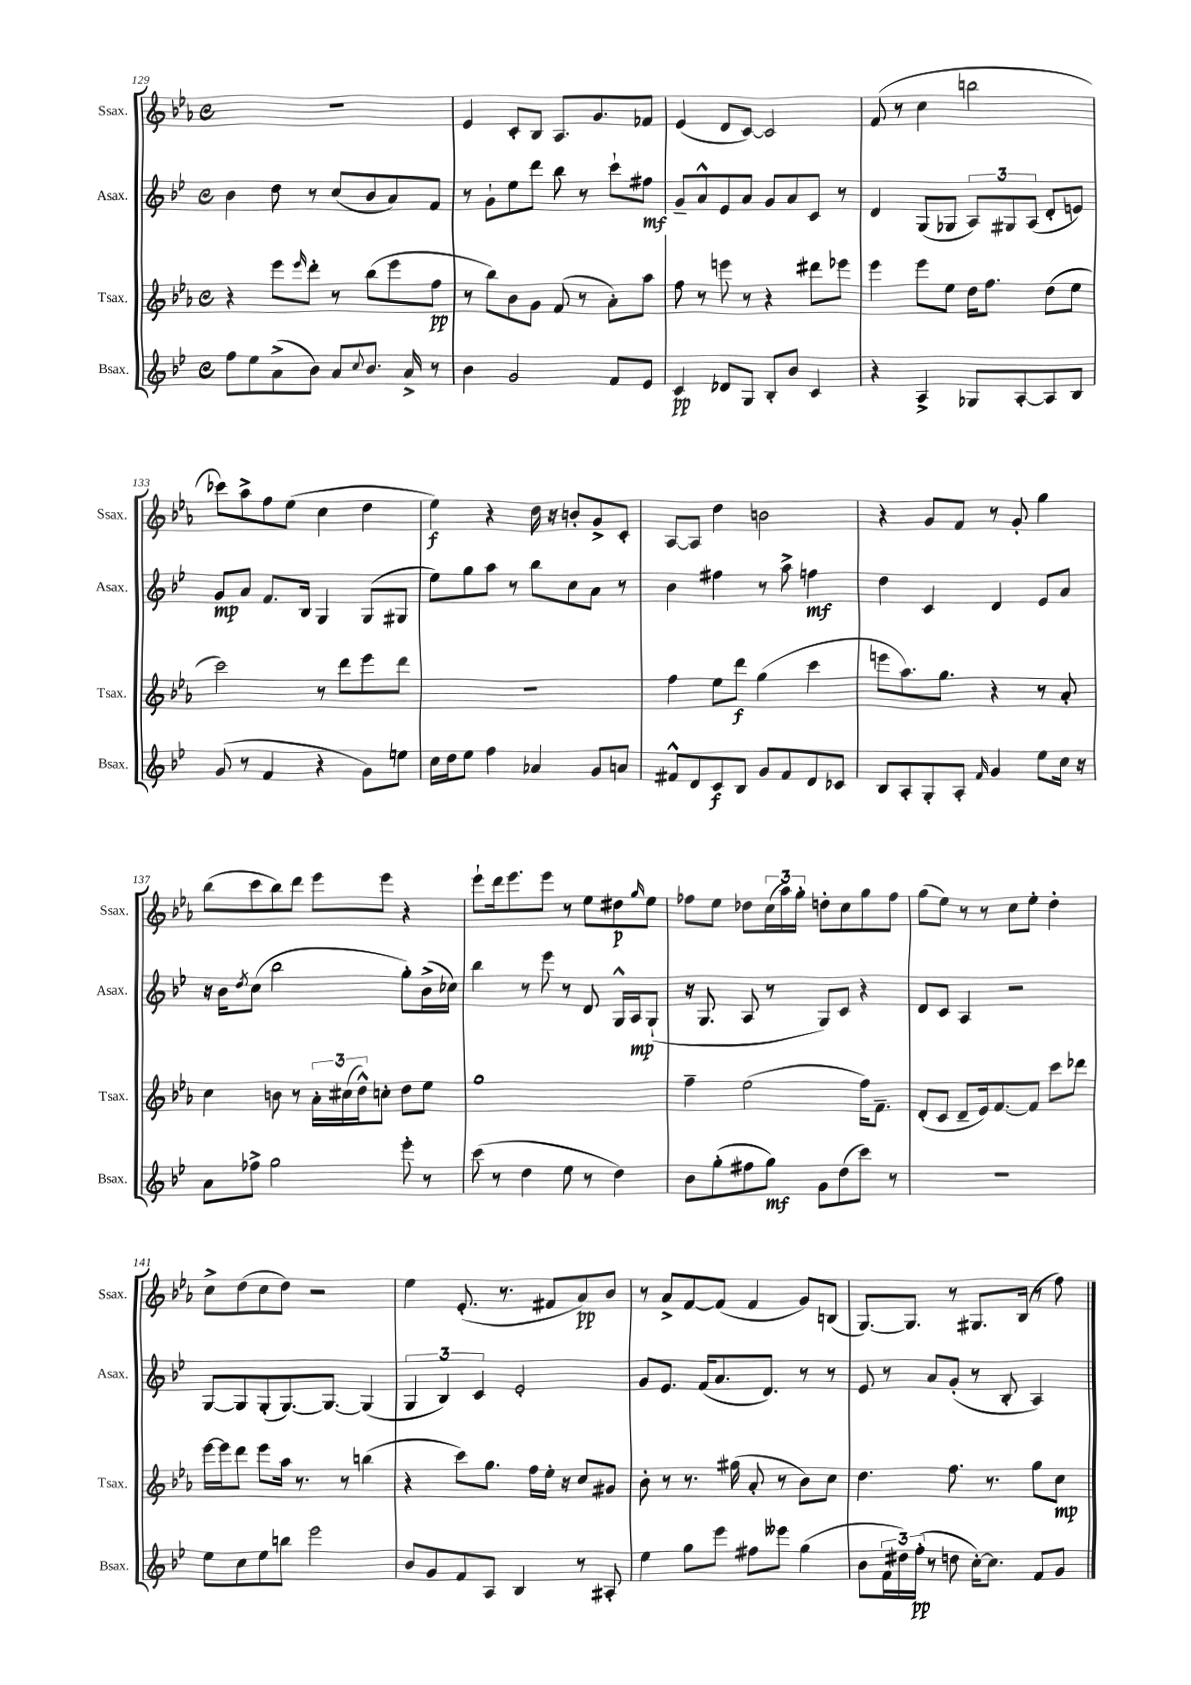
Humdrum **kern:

**kern	**dynam	**kern	**dynam	**kern	**dynam	**kern	**dynam
*part4	*part4	*part3	*part3	*part2	*part2	*part1	*part1
*staff4	*staff4	*staff3	*staff3	*staff2	*staff2	*staff1	*staff1
*I"Bsax.	*	*I"Tsax.	*	*I"Asax.	*	*I"Ssax.	*
*I'Bsax.	*	*I'Tsax.	*	*I'Asax.	*	*I'Ssax.	*
*clefG2	*	*clefG2	*	*clefG2	*	*clefG2	*
*k[b-e-]	*	*k[b-e-a-]	*	*k[b-e-]	*	*k[b-e-a-]	*
*M4/4	*	*M4/4	*	*M4/4	*	*M4/4	*
*met(c)	*	*met(c)	*	*met(c)	*	*met(c)	*
=129	=129	=129	=129	=129	=129	=129	=129
8ff\L	.	4r	.	4b-\	.	1r	.
8ee-\	.	.	.	.	.	.	.
(8a^\	.	8eee-\L	.	8dd\	.	.	.
.	.	16qqeee-/	.	.	.	.	.
8b-\J)	.	8ddd'\J	.	8r	.	.	.
8a/L	.	8r	.	(8cc/L	.	.	.
8qqcc/	.	.	.	.	.	.	.
8.b-/J	.	(8bb-\L	.	8b-/	.	.	.
.	.	8eee-\	.	8a/)	.	.	.
16a^/	.	.	.	.	.	.	.
8r	.	8ff\J	pp	8f/J	.	.	.
=130	=130	=130	=130	=130	=130	=130	=130
4b-\	.	8r	.	8r	.	4e-/	.
.	.	8bb-\L)	.	8g`\L	.	.	.
2g/	.	8b-\	.	8ee-\	.	8c'/L	.
.	.	8g\J	.	8ddd\J	.	8B-/J	.
.	.	(8f/	.	8bb-\	.	8.A-/L	.
.	.	8r	.	8r	.	.	.
.	.	.	.	.	.	8.g/	.
8f/L	.	8a-'\L)	.	8ccc`\L	.	.	.
8e-/J	.	8aa-\J	.	8ff#X\J	mf	8f-X/J	.
=131	=131	=131	=131	=131	=131	=131	=131
4c/	pp	8ff\	.	8g~/L	.	(4e-/	.
.	.	8r	.	8a^^/	.	.	.
8d-X/L	.	8eeen\	.	8e-/	.	8d/L	.
8G/J	.	8r	.	8a/J	.	[8c/J)	.
8B-'/L	.	4r	.	8g/L	.	2c/]	.
8b-/J	.	.	.	8a/	.	.	.
4c/	.	8ddd#X\L	.	8c/J	.	.	.
.	.	8eee-X\J	.	8r	.	.	.
=132	=132	=132	=132	=132	=132	=132	=132
4r	.	4eee-\	.	4d/	.	(8f/	.
.	.	.	.	.	.	8r	.
4A^/	.	8eee-\L	.	(8G/L	.	4cc\	.
.	.	8ee-\J	.	8G-X/J	.	.	.
8G-X/L	.	16dd\KL	.	12A/L)	.	2bbn\	.
.	.	8.ff\J	.	.	.	.	.
.	.	.	.	12G#X/	.	.	.
[8A'/	.	.	.	.	.	.	.
.	.	.	.	(12A/J	.	.	.
8A/]	.	(8dd\L	.	8d'/L	.	.	.
8B-/J	.	8ee-\J	.	8en/J)	.	.	.
!!LO:LB:g=z
=133	=133	=133	=133	=133	=133	=133	=133
(8g/	.	2ccc\)	.	8g/L	mp	8ccc-X\L)	.
8r	.	.	.	8a/J	.	8aa-^\	.
4f/	.	.	.	8.f/L	.	8ff\	.
.	.	.	.	.	.	(8ee-\J	.
.	.	.	.	16B-/Jk	.	.	.
4r	.	8r	.	4G/	.	4cc\	.
.	.	8ddd\L	.	.	.	.	.
8g\L)	.	8eee-\	.	(8G/L	.	4dd\	.
8een\J	.	8ddd\J	.	8G#X/J	.	.	.
=134	=134	=134	=134	=134	=134	=134	=134
16cc\LL	.	1r	.	8ee-\L)	.	4ee-\)	f
16dd\J	.	.	.	.	.	.	.
8ee-\J	.	.	.	8gg\	.	.	.
4ff\	.	.	.	8aa\J	.	4r	.
.	.	.	.	8r	.	.	.
4a-X/	.	.	.	8bb-\L	.	16dd\	.
.	.	.	.	.	.	16r	.
.	.	.	.	8cc\	.	8bn'/L	.
8g/L	.	.	.	8a\J	.	8g^/	.
8an/J	.	.	.	8r	.	8c'/J	.
=135	=135	=135	=135	=135	=135	=135	=135
8f#X^^/L	.	4ff\	.	4b-\	.	[8A-/L	.
8d/	.	.	.	.	.	8A-/J]	.
8c/	f	8ee-\L	.	4ff#X\	.	4dd\	.
8B-/J	.	8ddd\J	f	.	.	.	.
8g/L	.	(4gg\	.	8r	.	2bn\	.
8f#/	.	.	.	8aa^\	.	.	.
8d/	.	4ccc\	.	4ffn\	mf	.	.
8c-X/J	.	.	.	.	.	.	.
=136	=136	=136	=136	=136	=136	=136	=136
8B-/L	.	8eeen\L	.	4dd\	.	4r	.
8A'/	.	8.aa-\)	.	.	.	.	.
8G'/	.	.	.	4c/	.	8g/L	.
.	.	8.gg\J	.	.	.	.	.
8A'/J	.	.	.	.	.	8f/J	.
16qqf/	.	.	.	.	.	.	.
4g/	.	4r	.	4d/	.	8r	.
.	.	.	.	.	.	8g'/	.
8ee-\L	.	8r	.	8e-/L	.	4gg\	.
16cc\Jk	.	8a-'/	.	8a/J	.	.	.
16r	.	.	.	.	.	.	.
!!LO:LB:g=z
=137	=137	=137	=137	=137	=137	=137	=137
8a\L	.	4cc\	.	16r	.	(8bb-\L	.
.	.	.	.	16b-\KL	.	.	.
.	.	.	.	8qdd/	.	.	.
8ff-X^\J	.	.	.	(8cc\J	.	8ccc\	.
2gg\	.	8bn\	.	2bb-\	.	8bb-\)	.
.	.	8r	.	.	.	8ddd\J	.
.	.	24a-'\LL	.	.	.	8eee-\L	.
.	.	(24cc#X\	.	.	.	.	.
.	.	24dd^^\J)	.	.	.	.	.
.	.	8ccn'\J	.	.	.	8eee-\J	.
8eee-'\	.	8dd\L	.	8gg'\L)	.	4r	.
8r	.	8ee-\J	.	(16b-^\L	.	.	.
.	.	.	.	16cc-X\JJ)	.	.	.
=138	=138	=138	=138	=138	=138	=138	=138
(8ccc\	.	1gg	.	4bb-\	.	8eee-`\L	.
8r	.	.	.	.	.	16ddd\k	.
.	.	.	.	.	.	8.eee-\	.
4dd\	.	.	.	8r	.	.	.
.	.	.	.	8eee-\	.	8eee-\J	.
8ee-\	.	.	.	8r	.	8r	.
8r	.	.	.	8d/	.	8ee-\L	.
4dd\)	.	.	.	16G^^/LL	.	8dd#X\	p
.	.	.	.	16A/J	mp	.	.
.	.	.	.	.	.	16qqgg/	.
.	.	.	.	(8G`/J	.	8ee-\J	.
=139	=139	=139	=139	=139	=139	=139	=139
8b-\L	.	4ff~\	.	16r	.	8ff-X\L	.
.	.	.	.	8.G/	.	.	.
(8gg'\	.	.	.	.	.	8ee-\J	.
8ff#X\	.	(2ee-\	.	8A/	.	8dd-X\L	.
8gg\J)	mf	.	.	8r	.	(24cc\L	.
.	.	.	.	.	.	24aa-\)	.
.	.	.	.	.	.	24gg'\JJ	.
8g\L	.	.	.	8G/L)	.	8ddn'\L	.
(8dd\	.	.	.	8c/J	.	8cc\	.
8ccc\J)	.	16ff\KL)	.	4r	.	8gg\	.
.	.	8.f~\J	.	.	.	.	.
8r	.	.	.	.	.	8ff-\J	.
=140	=140	=140	=140	=140	=140	=140	=140
1r	.	(8d'/L	.	8d/L	.	(8gg\L	.
.	.	8c/J	.	8c/J	.	8ee-\J)	.
.	.	8d~/L	.	4A/	.	8r	.
.	.	16e-/k)	.	.	.	8r	.
.	.	[8.f/	.	.	.	.	.
.	.	.	.	2r	.	8cc\L	.
.	.	8f/J]	.	.	.	8ee-'\J	.
.	.	8ccc\L	.	.	.	4dd'\	.
.	.	8ddd-X\J	.	.	.	.	.
!!LO:LB:g=z
=141	=141	=141	=141	=141	=141	=141	=141
8ee-\L	.	[16eee-\LL	.	[8G/L	.	8cc^\L	.
.	.	16eee-\J]	.	.	.	.	.
8cc\	.	8ddd\J	.	8G/]	.	(8dd\	.
8ee-\	.	8eee-\L	.	(8G'/	.	8cc\	.
8bbn\J	.	16aa-\Jk	.	[8.G/)	.	8dd\J)	.
.	.	8.r	.	.	.	.	.
2eee-\	.	.	.	.	.	2r	.
.	.	.	.	8.G/J_	.	.	.
.	.	8r	.	.	.	.	.
.	.	(4bbn\	.	(4G/]	.	.	.
=142	=142	=142	=142	=142	=142	=142	=142
8b-/L	.	4r	.	6G/	.	4ee-\	.
8g/	.	.	.	.	.	.	.
.	.	.	.	6B-/)	.	.	.
8f/	.	8ccc\L)	.	.	.	(8.e-'/	.
.	.	.	.	6c/	.	.	.
8A/J	.	8.gg\J	.	.	.	.	.
.	.	.	.	.	.	8.r	.
4B-/	.	.	.	2e-'/	.	.	.
.	.	16ff\LL	.	.	.	.	.
.	.	16ee-'\JJ	.	.	.	8f#X/L	.
.	.	16r	.	.	.	.	.
8r	.	8cc/L	.	.	.	8a-/)	pp
8A#X'/	.	8g#X/J	.	.	.	8b-/J	.
=143	=143	=143	=143	=143	=143	=143	=143
4ee-\	.	8b-'\	.	8g/L	.	8r	.
.	.	8r	.	8.e-/J	.	8a-^/L	.
8gg\L	.	8.r	.	.	.	[8f/	.
.	.	.	.	(16f/KL	.	.	.
8eee-\J	.	.	.	8.a/	.	(8f/J]	.
.	.	(16gg#X\	.	.	.	.	.
8ff#X\L	.	8a-'/	.	.	.	4f/	.
.	.	.	.	8.d/J)	.	.	.
8eee--X\J	.	8r	.	.	.	.	.
(4gg\	.	8b-\L)	.	8r	.	8g/L)	.
.	.	8cc\J	.	8r	.	(8Bn/J	.
=144	=144	=144	=144	=144	=144	=144	=144
8b-\L	.	4.dd\	.	8e-/	.	[8.G/L)	.
24f\L	.	.	.	8r	.	.	.
24dd#X\)	.	.	.	.	.	.	.
.	.	.	.	.	.	8.G/J]	.
(24ff'\JJ	pp	.	.	.	.	.	.
8r	.	.	.	8a/L	.	.	.
8ddn\	.	8.ff\	.	(8g'/J	.	8r	.
[16cc'\KL)	.	.	.	8r	.	8.G#X/L	.
8.cc\J]	.	8.r	.	.	.	.	.
.	.	.	.	8B-'/	.	.	.
.	.	.	.	.	.	(16B-/Jk	.
8f/L	.	8gg\L	.	4A/)	.	8r	.
8g/J	.	8cc\J	mp	.	.	8ff\)	.
==	==	==	==	==	==	==	==
*-	*-	*-	*-	*-	*-	*-	*-
